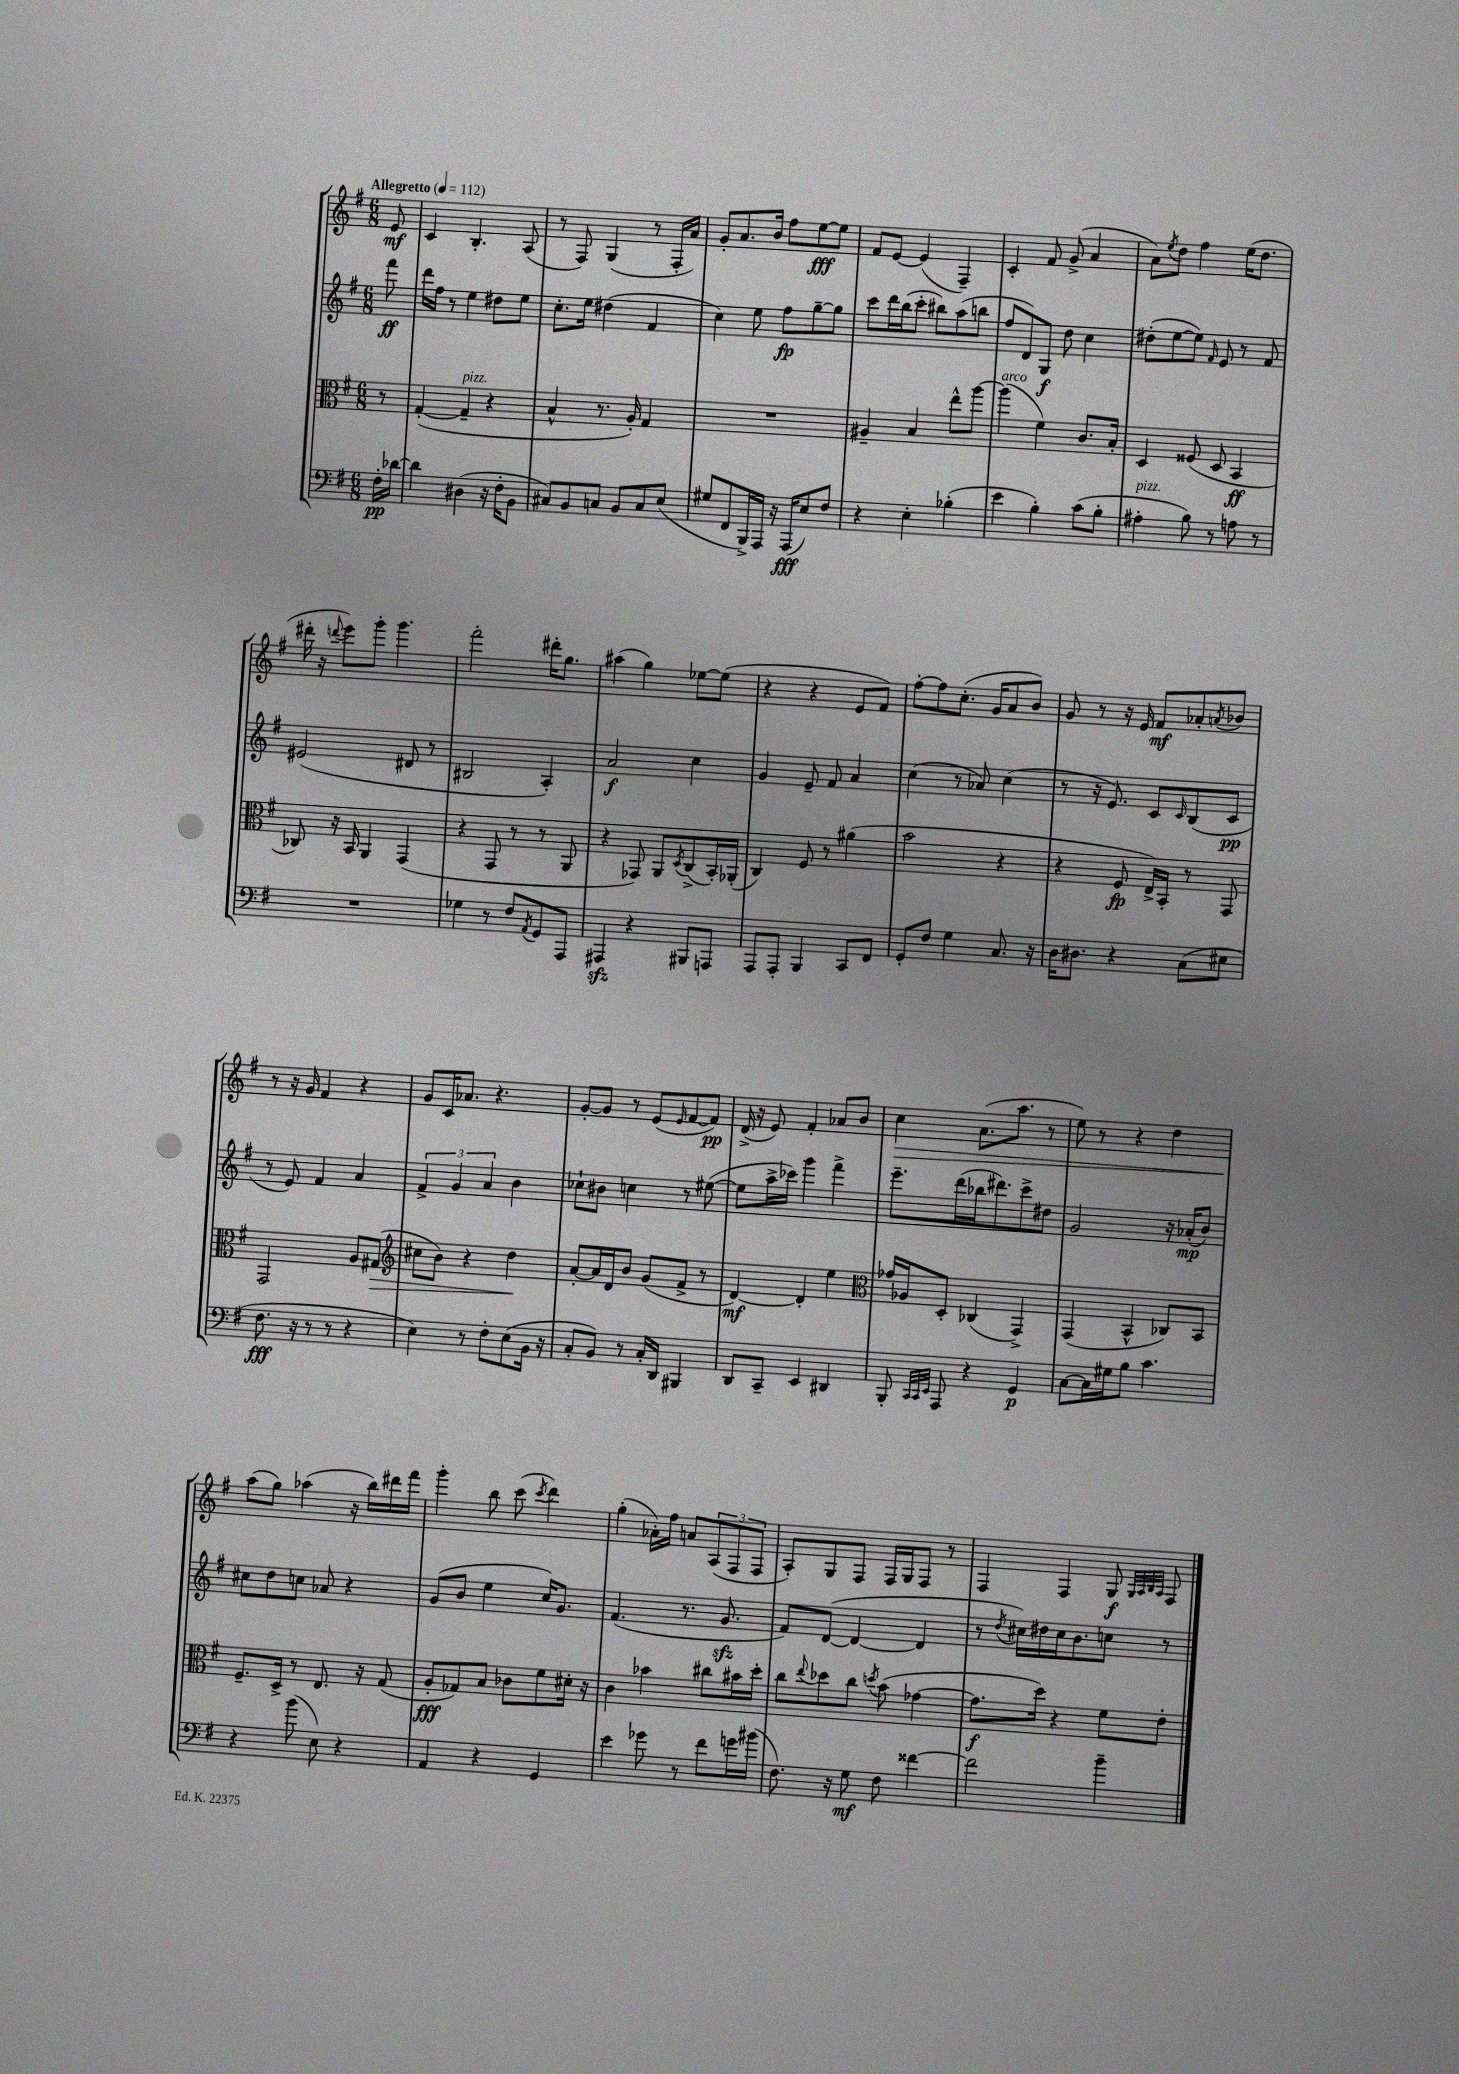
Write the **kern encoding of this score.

**kern	**dynam	**kern	**dynam	**kern	**dynam	**kern	**dynam
*part4	*part4	*part3	*part3	*part2	*part2	*part1	*part1
*staff4	*staff4	*staff3	*staff3	*staff2	*staff2	*staff1	*staff1
*clefF4	*	*clefC3	*	*clefG2	*	*clefG2	*
*k[f#]	*	*k[f#]	*	*k[f#]	*	*k[f#]	*
*M6/8	*	*M6/8	*	*M6/8	*	*M6/8	*
*MM112	*	*MM112	*	*MM112	*	*MM112	*
=	=	=	=	=	=	=	=
!	!	!	!	!	!	!LO:TX:a:B:t=Allegretto	!
16F#'\LL	pp	8r	.	8fff#\	ff	8e/	mf
[16d-X\JJ	.	.	.	.	.	.	.
=1	=1	=1	=1	=1	=1	=1	=1
4d-\]	.	([4G'/	.	16ddd\LL	.	4c/	.
.	.	.	.	16ff#\JJ	.	.	.
.	.	.	.	8r	.	.	.
!	!	!LO:TX:a:i:t=pizz.	!	!	!	!	!
(4D#X\	.	4G~/]	.	4ee\	.	4.B'/	.
16r	.	4r	.	8dd#X\L	.	.	.
16F#'\KL	.	.	.	.	.	.	.
8BB\J	.	.	.	8ee\J	.	(8A/	.
=2	=2	=2	=2	=2	=2	=2	=2
8C#X/L)	.	4B^^/	.	8.cc'\L	.	8r	.
8BB/	.	.	.	.	.	8F#/)	.
.	.	.	.	16ee\Jk	.	.	.
8Cn/J	.	8.r	.	(4dd#X\	.	(4G/	.
8BB/L	.	.	.	.	.	.	.
.	.	16A'/)	.	.	.	.	.
8C/	.	4G/	.	4f#/	.	8r	.
(8E/J	.	.	.	.	.	16F#'/LL	.
.	.	.	.	.	.	16a/JJ)	.
=3	=3	=3	=3	=3	=3	=3	=3
8G#X/L	.	2.r	.	4cc\)	.	8g'/L	.
8FF#/	.	.	.	.	.	8.a/	.
16BBB^/L)	.	.	.	8ee\	.	.	.
16AAA/JJ	.	.	.	.	.	16b/Jk	.
16r	.	.	.	8ff#\L	fp	8ff#\L	.
(16AAA/KL	fff	.	.	.	.	.	.
8E/)	.	.	.	[8gg~\	.	[8ee\	fff
8F#/J	.	.	.	8gg\J]	.	8ee\J]	.
=4	=4	=4	=4	=4	=4	=4	=4
4r	.	4A#X~/	.	8ccc\L	.	8f#/L	.
.	.	.	.	16ddd\L	.	[8e/J	.
.	.	.	.	(16bb\J	.	.	.
4E'\	.	4B/	.	8ccc'\J	.	(4e/]	.
.	.	.	.	8bb#X\L)	.	.	.
(4B-X'\	.	8ee^^\L	.	(8aa\	.	4F#~/)	.
.	.	[8aa\J	.	8bbn\J	.	.	.
=5	=5	=5	=5	=5	=5	=5	=5
!	!	!LO:TX:a:i:t=arco	!	!	!	!	!
4e\	.	(4aa\]	.	8ff#/L	.	4c'/	.
.	.	.	.	8d/)	.	.	.
4B'\)	.	4f#\)	.	8G/J	f	8f#/	.
.	.	.	.	8dd\	.	(8g^/	.
(8c\L	.	8.c/L	.	4cc\	.	4a/	.
8B'\J	.	.	.	.	.	.	.
.	.	16B'/Jk	.	.	.	.	.
=6	=6	=6	=6	=6	=6	=6	=6
!LO:TX:a:i:t=pizz.	!	!	!	!	!	!	!
4A#X'\	.	4D/	.	(8dd#X'\L	.	8a\L)	.
.	.	.	.	.	.	8qee/	.
.	.	.	.	[8ee\	.	8dd\J	.
8B\)	.	(8F##X/	.	8ee\J])	.	4ff#\	.
.	.	.	.	16qqf#/	.	.	.
8r	.	8D/	.	8e/	.	.	.
8An\	.	4BB/	ff	8r	.	(16ee\KL	.
.	.	.	.	.	.	8.dd\J	.
8r	.	.	.	8f#/	.	.	.
!!LO:LB:g=z
=7	=7	=7	=7	=7	=7	=7	=7
2.r	.	8C-X/)	.	(2e#X/	.	16ddd#X'\	.
.	.	.	.	.	.	16r	.
.	.	.	.	.	.	8qqdddn/	.
.	.	16r	.	.	.	8eee\L)	.
.	.	16BB/	.	.	.	.	.
.	.	4AA/	.	.	.	8ggg'\J	.
.	.	.	.	.	.	4.ggg\	.
.	.	(4GG/	.	8d#X/	.	.	.
.	.	.	.	8r	.	.	.
=8	=8	=8	=8	=8	=8	=8	=8
4G-X\	.	4r	.	2B#X/	.	2fff#'\	.
8r	.	8GG/	.	.	.	.	.
8F#/L	.	8r	.	.	.	.	.
8qAA/	.	.	.	.	.	.	.
8GG/	.	8r	.	4A'/)	.	16ddd#X'\KL	.
.	.	.	.	.	.	8.gg\J	.
8AAA/J	.	8AA/	.	.	.	.	.
=9	=9	=9	=9	=9	=9	=9	=9
4AAA#Xzz/	.	4r	.	2a/	f	(4aa#X\	.
4r	.	8GG-X/)	.	.	.	4gg\)	.
.	.	8AA/L	.	.	.	.	.
.	.	8qD/	.	.	.	.	.
8BBB#X/L	.	(8C^/	.	4cc\	.	[8ee-X\L	.
8AAAn/J	.	16BB'/L)	.	.	.	(8ee-\J]	.
.	.	(16AA-X'/JJ	.	.	.	.	.
=10	=10	=10	=10	=10	=10	=10	=10
8AAA/L	.	4C/)	.	4g/	.	4r	.
8AAA'/J	.	.	.	.	.	.	.
4BBB/	.	8F#/	.	8e~/	.	4r	.
.	.	8r	.	8f#/	.	.	.
8CC/L	.	(4a#X\	.	4a/	.	8e/L	.
8FF#/J	.	.	.	.	.	8f#/J)	.
=11	=11	=11	=11	=11	=11	=11	=11
8GG'/L	.	2b\	.	(4cc\	.	[8ff#'\L	.
8F#/J	.	.	.	.	.	8ff#\]	.
4G\	.	.	.	8r	.	(8.cc'\J	.
.	.	.	.	8a-X/)	.	.	.
.	.	.	.	.	.	16g/KL	.
8.C/	.	4r	.	(4cc\	.	8a/	.
.	.	.	.	.	.	8b/J)	.
16r	.	.	.	.	.	.	.
=12	=12	=12	=12	=12	=12	=12	=12
16D\KL	.	4r	.	8r	.	8g/	.
8.D#X\J	.	.	.	.	.	.	.
.	.	.	.	16r	.	8r	.
.	.	.	.	8.e/)	.	.	.
4r	.	8F#/	fp	.	.	16r	.
.	.	.	.	.	.	16e/	.
.	.	16E^/LL)	.	8c/L	.	8f#/L	mf
.	.	16BB'/JJ	.	.	.	.	.
.	.	.	.	16qqc/	.	.	.
(8C\L	.	8r	.	(8B/	.	8a-X'/	.
.	.	.	.	.	.	8qan/	.
8E#X\J	.	8GG/	.	8c/J	pp	8b-X/J	.
!!LO:LB:g=z
=13	=13	=13	=13	=13	=13	=13	=13
8.F#\	fff	2GG/	.	8r	.	8r	.
.	.	.	.	8e/)	.	16r	.
16r	.	.	.	.	.	16g/	.
8r	.	.	.	4f#/	.	4f#/	.
8r	.	.	.	.	.	.	.
4r	.	8A/L	.	4a/	.	4r	.
!	!	!	!LO:HP:b	!	!	!	!
.	.	(8G#X/J	>	.	.	.	.
=14	=14	=14	=14	=14	=14	=14	=14
*	*	*clefG2	*	*	*	*	*
4E\)	.	8cc#X\L	.	6f#^/	.	8g/L	.
.	.	8b\J)	.	.	.	16c/K	.
.	.	.	.	6g/	.	.	.
.	.	.	.	.	.	8.a-X/J	.
8r	.	4r	.	.	.	.	.
.	.	.	.	6a/	.	.	.
8F#'\L	.	.	.	.	.	4.r	.
(8E\	.	4dd\	.	4b\	.	.	.
16BB\Jk	.	.	.	.	.	.	.
16r	.	.	.	.	.	.	.
.	.	.	]	.	.	.	.
=15	=15	=15	=15	=15	=15	=15	=15
8C'/L	.	[8a'/L	.	8cc-X`\L	.	[8g'/L	.
8BB/J)	.	16a/L]	.	8b#X\J	.	8g/J]	.
.	.	16d/J	.	.	.	.	.
8r	.	8b/J	.	4ccn\	.	8r	.
16C'/LL	.	(8g/L	.	.	.	(8e/L	.
16DD/JJ	.	.	.	.	.	.	.
.	.	.	.	.	.	16qqe/	.
4BBB#X/	.	8f#^/J	.	8r	.	[8f#/	.
.	.	8r	.	([8ee#X\	.	8f#/J])	pp
=16	=16	=16	=16	=16	=16	=16	=16
8DD/L	.	[4d/)	mf	8ee#\L]	.	(16d^/	.
.	.	.	.	.	.	16r	.
8CC~/J	.	.	.	16aa^\L	.	8e/)	.
.	.	.	.	16ccc-X\JJ)	.	.	.
4EE/	.	4d'/]	.	4ggg\	.	4f#'/	.
4DD#X/	.	4ee\	.	4fff#^\	.	8a-X/L	.
.	.	.	.	.	.	8b/J	.
=17	=17	=17	=17	=17	=17	=17	=17
*	*	*clefC3	*	*	*	*	*
!	!	!	!	!	!	!	!LO:HP:b
8BBB'/	.	16g-X/LL	.	8.eee~\L	.	4cc\	>
.	.	16A-X/J	.	.	.	.	.
32qqCC/LLL	.	.	.	.	.	.	.
32qqCC/	.	.	.	.	.	.	.
32qqEE/JJJ	.	.	.	.	.	.	.
8AAA/	.	8D'/J	.	.	.	.	.
.	.	.	.	(16ddd\L	.	.	.
4r	.	(4C-X/	.	16bb-X\J	.	(8.a\L	.
.	.	.	.	8.ddd#X\)	.	.	.
.	.	.	.	.	.	8.aa\J	.
4GG/	p	4GG^/)	.	8ccc^\	.	.	.
.	.	.	.	8dd#X\J	.	8r	.
=18	=18	=18	=18	=18	=18	=18	=18
[8C\L	.	(4GG/	.	2g/	.	8ee\)	.
16C\L]	.	.	.	.	.	8r	.
16G#X\J	.	.	.	.	.	.	.
8B\J	.	4BB^^/	.	.	.	4r	.
4.c\	.	.	.	.	.	.	.
.	.	8C-X/L)	.	16r	.	4dd\	.
.	.	.	.	(16a-X'/KL	mp	.	.
.	.	8BB/J	.	8b/J)	.	.	.
!!LO:LB:g=z
=19	=19	=19	=19	=19	=19	=19	=19
4r	.	8.F#~/L	.	8cc#X\L	.	(8aa\L	.
.	.	.	.	8dd\	.	8gg\J)	]
.	.	16D^/Jk	.	.	.	.	.
(8b\	.	8r	.	8ccn\J	.	(4aa-X\	.
8E\)	.	8.E/	.	8a-X/	.	.	.
4r	.	.	.	4r	.	16r	.
.	.	16r	.	.	.	16bb\LL)	.
.	.	(8G/	.	.	.	16ddd#X\	.
.	.	.	.	.	.	16fff#\JJ	.
=20	=20	=20	=20	=20	=20	=20	=20
4AA/	.	8A'/L	fff	(8g/L	.	4ggg'\	.
.	.	8G-X/)	.	8b/J	.	.	.
4r	.	8B/J	.	4ee\	.	8bb\	.
.	.	8c-X\L	.	.	.	(8ccc\	.
.	.	.	.	.	.	8qccc/	.
4GG/	.	8f#\	.	16cc/KL)	.	4ddd\)	.
.	.	.	.	8.g/J	.	.	.
.	.	16d#X'\Jk	.	.	.	.	.
.	.	16r	.	.	.	.	.
=21	=21	=21	=21	=21	=21	=21	=21
4e\	.	4c\	.	(4.f#/	.	(4gg'\	.
8g-X\	.	4b-X\	.	.	.	16a-X'\LL)	.
.	.	.	.	.	.	16ff#\JJ	.
8r	.	.	.	8.r	.	8an/L	.
8f#\L	.	8cc#X\L	.	.	.	(12A/	.
.	.	.	.	8.gzz/	.	.	.
.	.	.	.	.	.	12F#/	.
16gn\L	.	16b#X\L	.	.	.	.	.
.	.	.	.	.	.	12F#/J	.
(16b#X\JJ	.	16dd'\JJ	.	.	.	.	.
=22	=22	=22	=22	=22	=22	=22	=22
8.F#\)	.	8cc\L	.	8f#/L)	.	8A'/L)	.
.	.	8qqee/	.	.	.	.	.
.	.	8dd-X\	.	([8d/J	.	8G/	.
16r	.	.	.	.	.	.	.
8G\	mf	8cc\J	.	4d/_	.	8F#/J	.
.	.	8qddn/	.	.	.	.	.
8F#\	.	(8b\	.	.	.	16F#/LL	.
.	.	.	.	.	.	16G/J	.
[4f##X\	.	[4g-X\	.	4d/]	.	8F#/J	.
.	.	.	.	.	.	8r	.
=23	=23	=23	=23	=23	=23	=23	=23
2f##\]	.	8.g-\L]	f	8r	.	4F#/	.
.	.	.	.	8qdd/	.	.	.
.	.	.	.	16cc#X\LL)	.	.	.
.	.	16dd\Jk)	.	16dd#X\	.	.	.
.	.	4r	.	16cc#\J	.	4F#/	.
.	.	.	.	8.b\	.	.	.
4b~\	.	8f#\L	.	8ccn\J	.	8G/	f
.	.	.	.	.	.	32qqG/LLL	.
.	.	.	.	.	.	32qqA/	.
.	.	.	.	.	.	32qqB/	.
.	.	.	.	.	.	32qqA/JJJ	.
.	.	8e'\J	.	8r	.	8F#/	.
==	==	==	==	==	==	==	==
*-	*-	*-	*-	*-	*-	*-	*-
